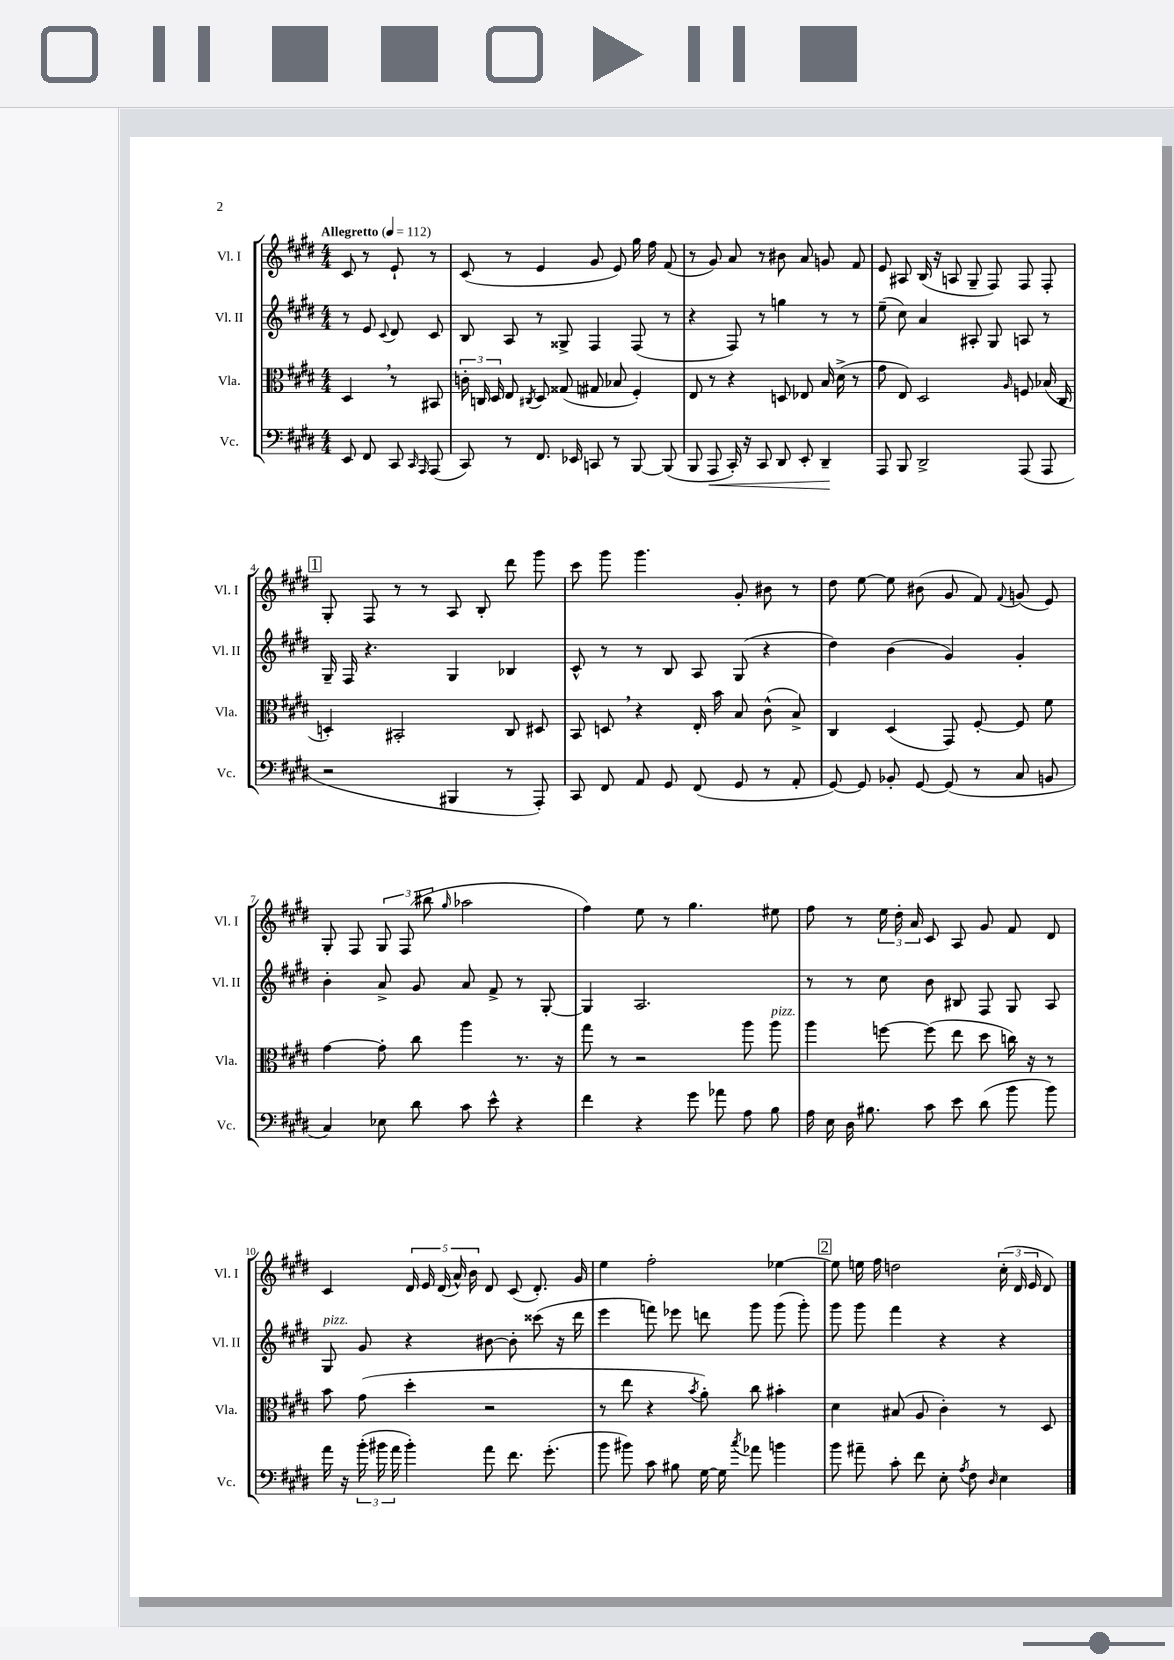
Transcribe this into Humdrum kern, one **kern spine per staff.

**kern	**kern	**kern	**kern
*staff4	*staff3	*staff2	*staff1
*clefF4	*clefC3	*clefG2	*clefG2
*k[f#c#g#d#]	*k[f#c#g#d#]	*k[f#c#g#d#]	*k[f#c#g#d#]
*M4/4	*M4/4	*M4/4	*M4/4
*MM112	*MM112	*MM112	*MM112
8EE	4D#	8r	8c#
8FF#	.	8e	8r
.	.	8qqc#	.
8CC#	8r	8d#	8e`
16qqCC#	.	.	.
16qqAAA	.	.	.
(8AAA	8BB#	8c#	8r
=	=	=	=
8CC#)	24c'	8B	(8c#
.	24C	.	.
.	24D#	.	.
8r	8E	8A	8r
.	8qC#	.	.
8.FF#	8D#	8r	4e
.	(8G##	8G##^	.
16EE-	.	.	.
8CC	8G#	4F#	8g#
8r	8B-	.	8e)
[8BBB	4F#')	(8F#	16gg#
.	.	.	16ff#
(8BBB]	.	8r	(8f#
=	=	=	=
8BBB	8E	4r	8r
8AAA	8r	.	8g#)
16CC#')	4r	8F#)	8a
16r	.	.	.
8CC#	.	8r	8r
8DD#	8D	4gg	8b#
8EE'	8E-	.	8a
4DD#~	16B	8r	8g
.	(16d#^	.	.
.	8r	8r	8f#
=	=	=	=
8AAA	8g#	(8ee~	8e
8BBB	8E)	8cc#)	8A#
2DD#^	2D#	4a	(16B
.	.	.	16r
.	.	.	8A
.	.	8A#'	8G#~
.	.	8G#	8F#)
.	16qqA	.	.
(8AAA	8F	8A	8F#
8AAA	(16B-	8r	8F#'
.	16C#	.	.
=	=	=	=
2r	4D')	16G#~	8G#'
.	.	16F#	.
.	.	4.r	8F#
.	2BB#'	.	8r
.	.	.	8r
4BBB#	.	4G#	8A
.	.	.	8B'
8r	8C#	4B-	8ddd#
8AAA')	8D#	.	8ggg#
=	=	=	=
8CC#	8BB	8c#^^	8ccc#
8FF#	8D	8r	8ggg#
8AA	4r	8r	4.ggg#
8GG#	.	8B	.
(8FF#	16E'	8A	.
.	16b	.	.
8GG#	8B	(8G#	8g#'
8r	(8c#^^	4r	8b#
8AA'	8B^)	.	8r
=	=	=	=
[8GG#)	4C#	4dd#)	8dd#
8GG#]	.	.	[8ee
8BB-'	(4D#	(4b	8ee]
[8GG#	.	.	(8b#
(8GG#]	8GG#)	4g#)	8g#
8r	[8F#'	.	8f#)
.	.	.	8qqf#
8C#	8F#]	4g#'	(8g
8BB	8f#	.	8e)
=	=	=	=
4C#)	[4g#	4b'	8G#'
.	.	.	8F#
8E-	8g#']	8a^	12G#
.	.	.	(12F#
8d#	8cc#	8g#	.
.	.	.	12bb#
.	.	.	16qqgg#
8c#	4aa	8a	2aa-
8e^^	.	8f#^	.
4r	8.r	8r	.
.	.	[8G#'	.
.	16r	.	.
=	=	=	=
4f#	8gg#	4G#]	4ff#)
.	8r	.	.
4r	2r	2.A	8ee
.	.	.	8r
8g#	.	.	4.gg#
8a-	.	.	.
8A	8aa	.	.
8B	8aa	.	8ee#
=	=	=	=
16A	4aa	8r	8ff#
16E	.	.	.
16D#	.	8r	8r
8.B#	.	.	.
.	[8ff	8cc#	24ee
.	.	.	24dd#'
.	.	.	24a
8c#	(8ff]	8b	8c#
8e	8ee	8B#	8A
(8d#	8dd#	8F#	8g#
8b	16cc)	8G#	8f#
.	16r	.	.
8b)	8r	8A	8d#
=	=	=	=
16a	8b	8G#	4c#
16r	.	.	.
(24b'	(8g#	8g#	.
24b#	.	.	.
24a	.	.	.
4b#')	4dd#'	4r	20d#
.	.	.	20e
.	.	.	(20d#
.	.	.	20a^^)
.	.	.	20b
8a	2r	[8b#	8d#
8.f#	.	8b#']	(8c#
.	.	(8ccc##	8.d#')
(8.g#'	.	.	.
.	.	16r	.
.	.	16ddd#	16g#
=	=	=	=
8b	8r	4eee	4ee
8b#)	8ee	.	.
8c#	4r	8fff)	2ff#'
8B#	.	8eee-	.
.	8qb	.	.
[16G#	8a')	8ddd	.
16G#]	.	.	.
8qcc#	.	.	.
8a-	8cc#	8ggg#	.
4b	4b#'	(8ggg#	[4ee-
.	.	8ggg#')	.
=	=	=	=
8b	4d#	8ggg#	8ee-]
8a#~	.	8ggg#	16ee
.	.	.	16ff#
8c#'	(8B#	4fff#	2dd
8f#	8A	.	.
8E'	4c#')	4r	.
8qA	.	.	.
8F#	.	.	.
16qqD#	.	.	.
4E	8r	4r	(24cc#'
.	.	.	24d#
.	.	.	24e
.	8D#	.	8d#)
==	==	==	==
*-	*-	*-	*-
